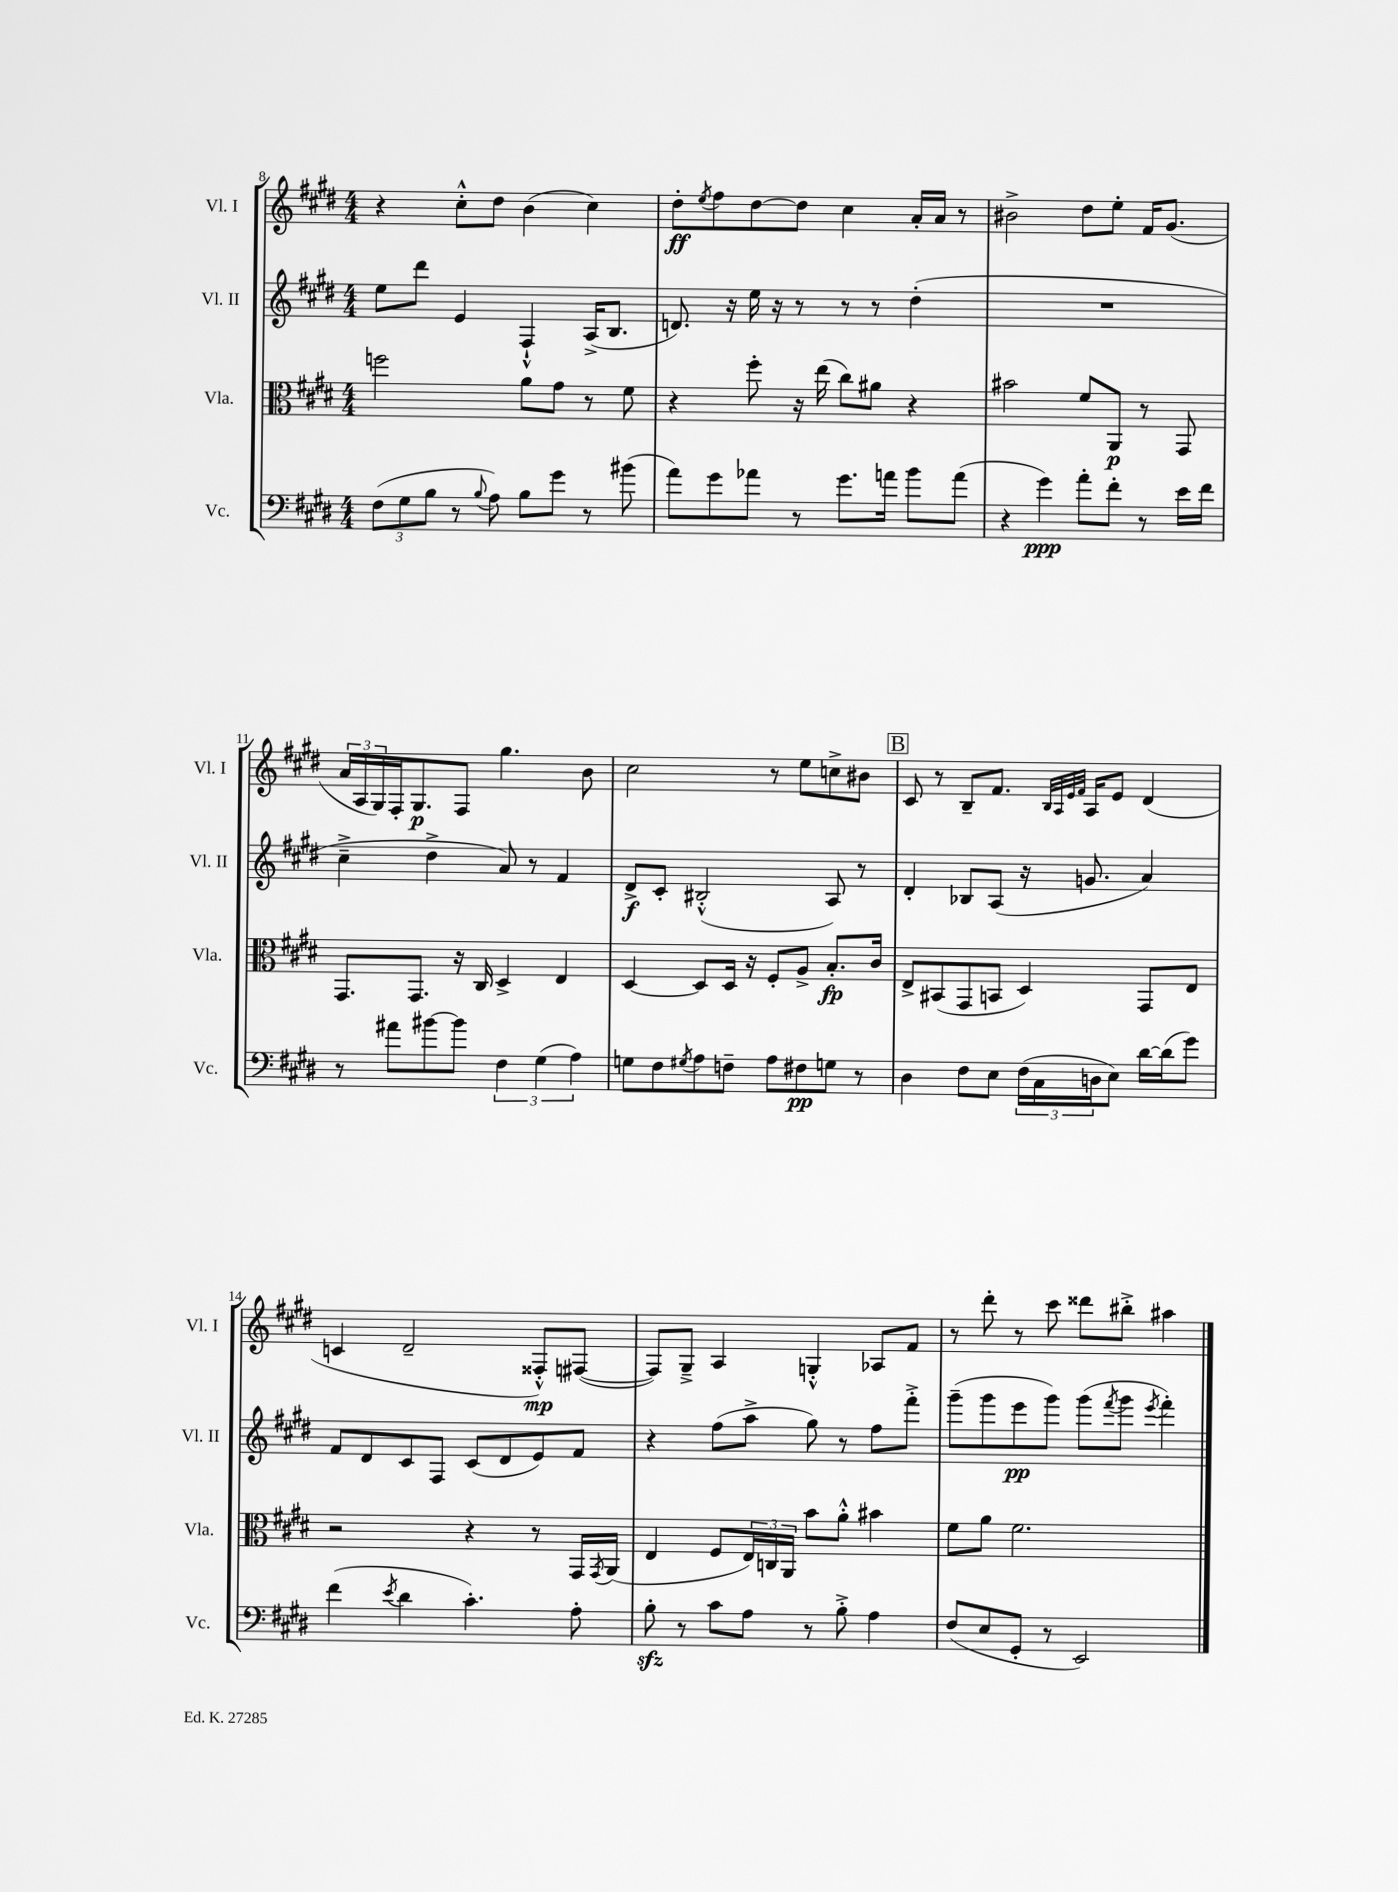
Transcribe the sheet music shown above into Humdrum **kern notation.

**kern	**dynam	**kern	**dynam	**kern	**dynam	**kern	**dynam
*part4	*part4	*part3	*part3	*part2	*part2	*part1	*part1
*staff4	*staff4	*staff3	*staff3	*staff2	*staff2	*staff1	*staff1
*I"Vc.	*	*I"Vla.	*	*I"Vl. II	*	*I"Vl. I	*
*I'Vc.	*	*I'Vla.	*	*I'Vl. II	*	*I'Vl. I	*
*clefF4	*	*clefC3	*	*clefG2	*	*clefG2	*
*k[f#c#g#d#]	*	*k[f#c#g#d#]	*	*k[f#c#g#d#]	*	*k[f#c#g#d#]	*
*M4/4	*	*M4/4	*	*M4/4	*	*M4/4	*
=8	=8	=8	=8	=8	=8	=8	=8
(12F#\L	.	2ffn\	.	8ee\L	.	4r	.
12G#\	.	.	.	.	.	.	.
.	.	.	.	8ddd#\J	.	.	.
12B\J	.	.	.	.	.	.	.
8r	.	.	.	4e/	.	8cc#'^^\L	.
8qqB/	.	.	.	.	.	.	.
8A\)	.	.	.	.	.	8dd#\J	.
8B\L	.	8a\L	.	4F#`^^/	.	(4b\	.
8g#\J	.	8g#\J	.	.	.	.	.
8r	.	8r	.	(16A^/KL	.	4cc#\)	.
.	.	.	.	8.B/J	.	.	.
(8b#X\	.	8f#\	.	.	.	.	.
=9	=9	=9	=9	=9	=9	=9	=9
8a\L)	.	4r	.	8.dn/)	.	8dd#'\L	ff
.	.	.	.	.	.	8qee/	.
8g#\	.	.	.	.	.	8ff#\	.
.	.	.	.	16r	.	.	.
8a-X\J	.	8ff#'\	.	16ee\	.	[8dd#\	.
.	.	.	.	16r	.	.	.
8r	.	16r	.	8r	.	8dd#\J]	.
.	.	(16ee\	.	.	.	.	.
8.g#\L	.	8cc#\L)	.	8r	.	4cc#\	.
.	.	8a#X\J	.	8r	.	.	.
16an\Jk	.	.	.	.	.	.	.
8b\L	.	4r	.	(4dd#'\	.	16a'/LL	.
.	.	.	.	.	.	16a/JJ	.
(8a\J	.	.	.	.	.	8r	.
=10	=10	=10	=10	=10	=10	=10	=10
4r	.	2b#X\	.	1r	.	2b#X^\	.
4g#\)	ppp	.	.	.	.	.	.
8a'\L	.	8f#/L	.	.	.	8dd#\L	.
8f#'\J	.	8AA/J	p	.	.	8ee'\J	.
8r	.	8r	.	.	.	16f#/KL	.
.	.	.	.	.	.	(8.g#/J	.
16e\LL	.	8GG#/	.	.	.	.	.
16f#\JJ	.	.	.	.	.	.	.
!!LO:LB:g=z
=11	=11	=11	=11	=11	=11	=11	=11
8r	.	8.GG#/L	.	4cc#~^\	.	24a/LL	.
.	.	.	.	.	.	24A/	.
.	.	.	.	.	.	24G#/)	.
8a#X\L	.	.	.	.	.	16F#'/J	.
.	.	8.GG#/J	.	.	.	8.G#/	p
[8b#X\	.	.	.	4dd#^\	.	.	.
8b#\J]	.	16r	.	.	.	8F#/J	.
.	.	16C#/	.	.	.	.	.
6F#\	.	4D#^/	.	8a/)	.	4.gg#\	.
.	.	.	.	8r	.	.	.
(6G#\	.	.	.	.	.	.	.
.	.	4E/	.	4f#/	.	.	.
6A\)	.	.	.	.	.	.	.
.	.	.	.	.	.	8b\	.
=12	=12	=12	=12	=12	=12	=12	=12
8Gn\L	.	[4D#/	.	8d#^/L	f	2cc#\	.
8F#\	.	.	.	8c#'/J	.	.	.
8qG#X/	.	.	.	.	.	.	.
8A\	.	8D#/L]	.	(2B#X'^^/	.	.	.
8Fn~\J	.	16D#/Jk	.	.	.	.	.
.	.	16r	.	.	.	.	.
8A\L	.	8F#'/L	.	.	.	8r	.
8F#X\	pp	8A^/J	.	.	.	8ee\L	.
8Gn\J	.	8.B'/L	fp	8A/)	.	8ccn^\	.
8r	.	.	.	8r	.	8b#X\J	.
.	.	16c#/Jk	.	.	.	.	.
!!LO:REH:place=s1:t=B
=13	=13	=13	=13	=13	=13	=13	=13
4D#\	.	8E^/L	.	4d#'/	.	8c#/	.
.	.	(8BB#X/	.	.	.	8r	.
8F#\L	.	8GG#/	.	8B-X/L	.	8B~/L	.
8E\J	.	8BBn/J	.	(8A/J	.	8.f#/J	.
(24F#\LL	.	4D#/)	.	16r	.	.	.
24C#\	.	.	.	.	.	.	.
.	.	.	.	.	.	32qqB/LLL	.
.	.	.	.	.	.	32qqA/	.
.	.	.	.	.	.	32qqe/	.
.	.	.	.	.	.	32qqf#/JJJ	.
.	.	.	.	8.gn/	.	16A/KL	.
24Dn\J	.	.	.	.	.	.	.
8E\J)	.	.	.	.	.	8e/J	.
[16d#\LL	.	8GG#/L	.	4a/)	.	(4d#/	.
(16d#\J]	.	.	.	.	.	.	.
8g#\J)	.	8E/J	.	.	.	.	.
!!LO:LB:g=z
=14	=14	=14	=14	=14	=14	=14	=14
(4f#\	.	2r	.	8f#/L	.	4cn/	.
.	.	.	.	8d#/	.	.	.
8qe/	.	.	.	.	.	.	.
4d#\	.	.	.	8c#/	.	2d#~/	.
.	.	.	.	8F#/J	.	.	.
4.c#'\)	.	4r	.	(8c#/L	.	.	.
.	.	.	.	8d#/	.	.	.
.	.	8r	.	8e/)	.	8F##X'^^/L)	mp
8A'\	.	16GG#/LL	.	8f#/J	.	([8F#X/J	.
.	.	8qGG#/	.	.	.	.	.
.	.	(16AA/JJ	.	.	.	.	.
=15	=15	=15	=15	=15	=15	=15	=15
8Bzz'\	.	4E/	.	4r	.	8F#/L])	.
8r	.	.	.	.	.	8G#~^/J	.
8c#\L	.	8F#/L	.	(8ff#\L	.	4A/	.
8A\J	.	24E/L)	.	8aa^\J	.	.	.
.	.	24Cn/	.	.	.	.	.
.	.	24AA/JJ	.	.	.	.	.
8r	.	8b\L	.	8gg#\)	.	4Gn'^^/	.
8B'^\	.	8a'^^\J	.	8r	.	.	.
4A\	.	4b#X\	.	8ff#\L	.	8A-X/L	.
.	.	.	.	8fff#'^\J	.	8f#/J	.
=16	=16	=16	=16	=16	=16	=16	=16
(8F#/L	.	8f#\L	.	(8ggg#~\L	.	8r	.
8E/	.	8a\J	.	8ggg#\	.	8ddd#'\	.
8GG#'/J	.	2.f#\	.	8eee\	pp	8r	.
8r	.	.	.	8ggg#\J)	.	8ccc#\	.
2EE/)	.	.	.	(8ggg#\L	.	8ddd##X\L	.
.	.	.	.	8qfff#/	.	.	.
.	.	.	.	8ggg#\J	.	8bb#X'^\J	.
.	.	.	.	8qeee/	.	.	.
.	.	.	.	4fff#'\)	.	4aa#X\	.
==	==	==	==	==	==	==	==
*-	*-	*-	*-	*-	*-	*-	*-
